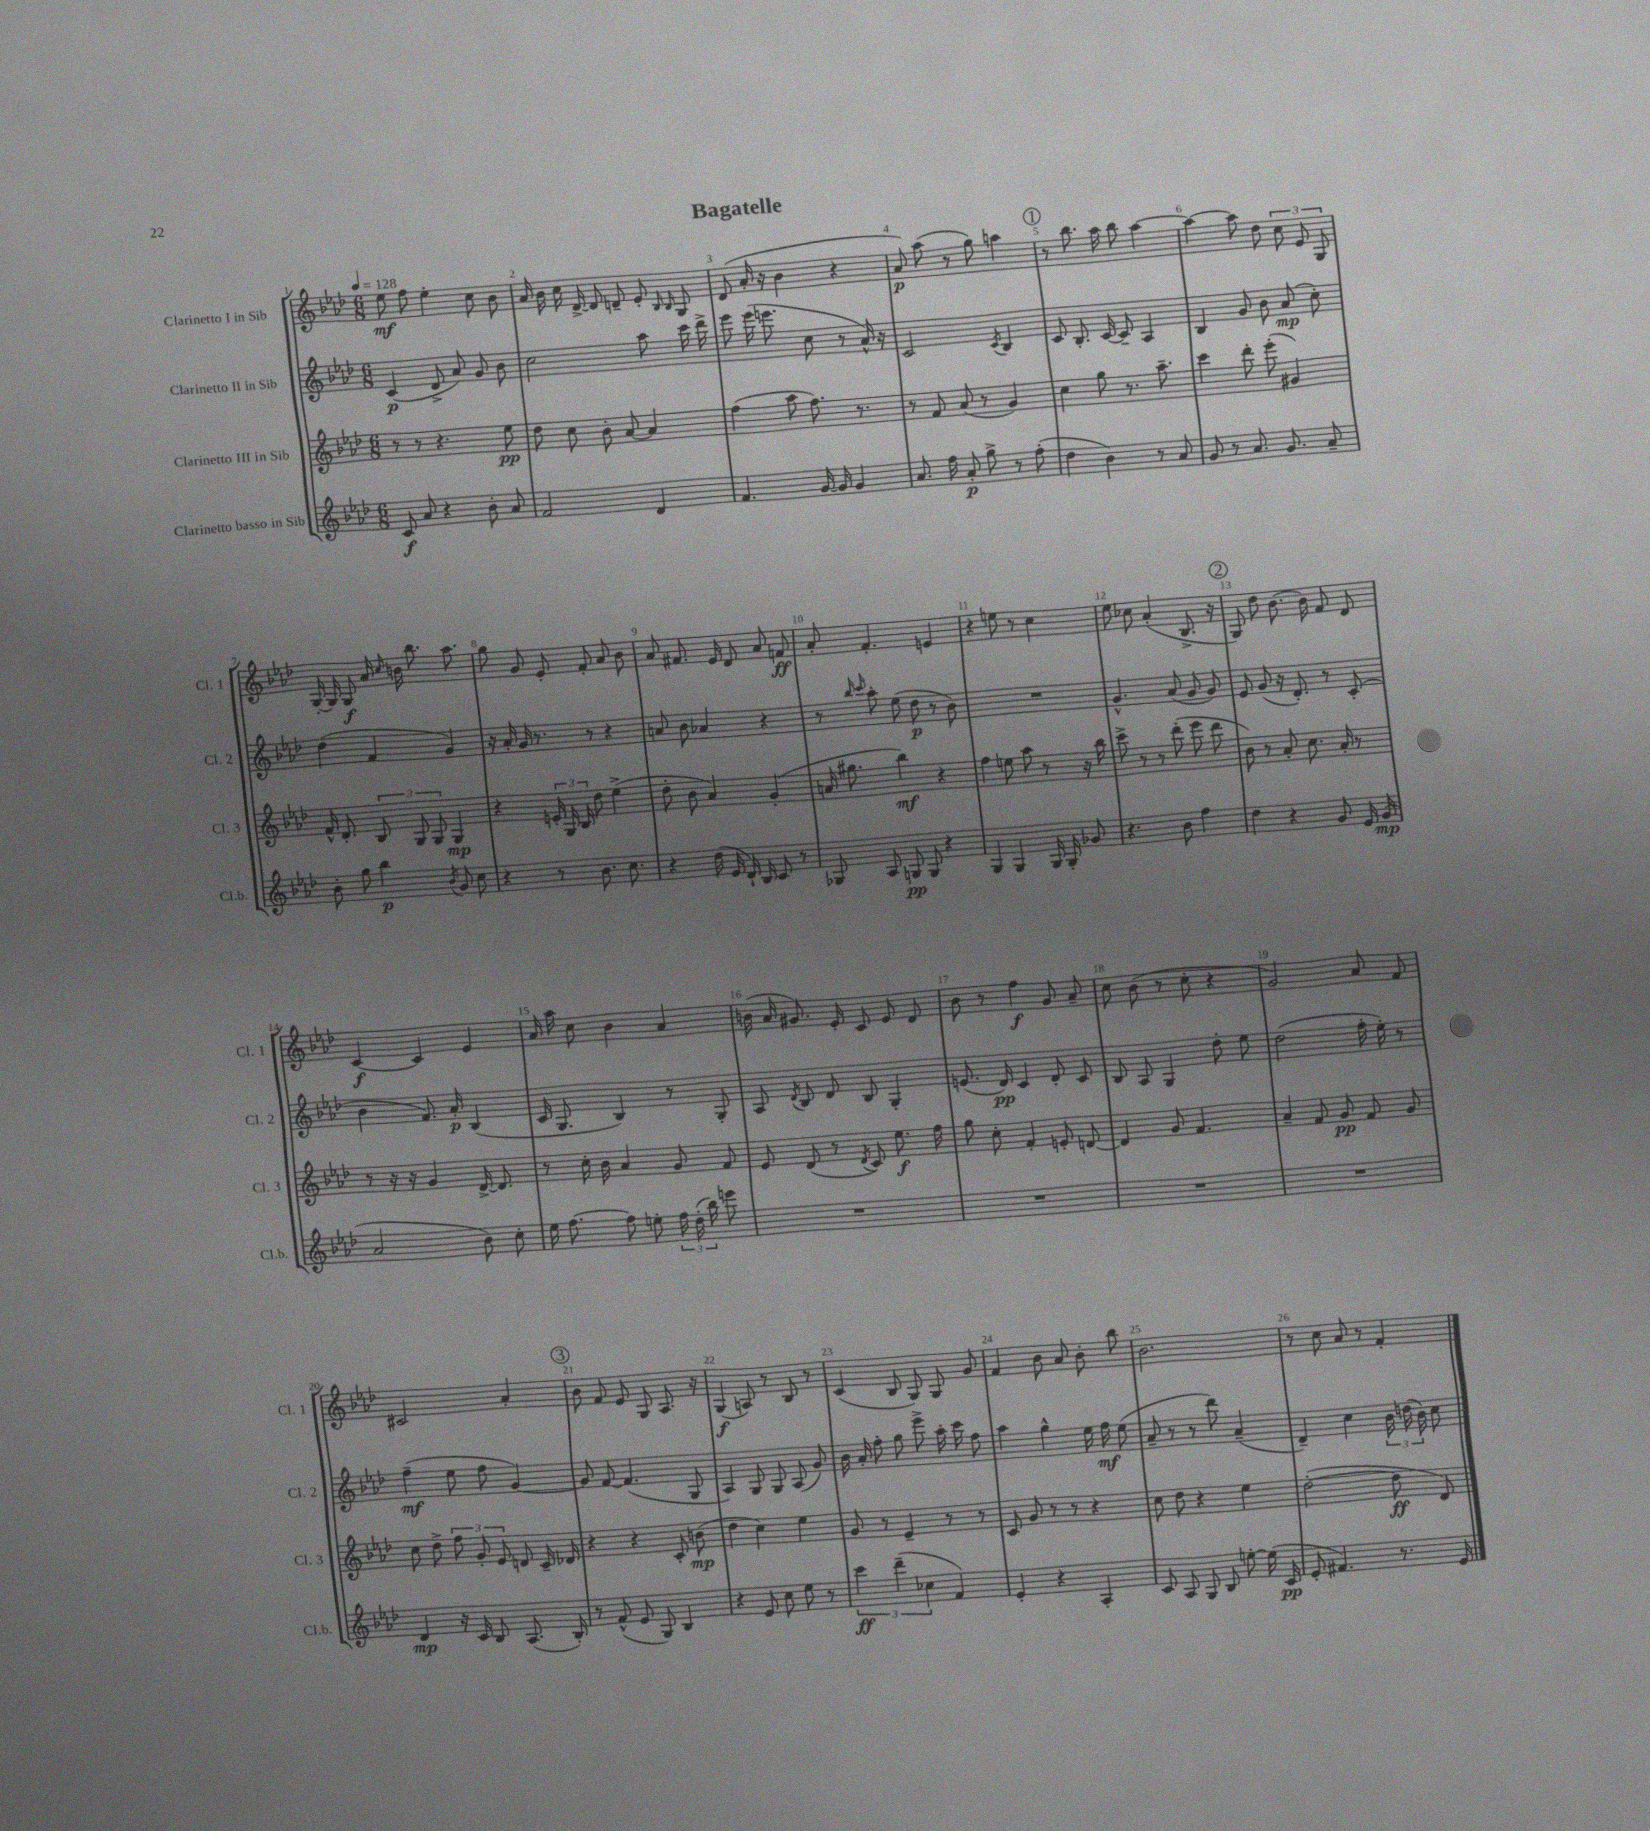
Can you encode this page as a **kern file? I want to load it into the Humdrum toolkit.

**kern	**kern	**kern	**kern
*staff4	*staff3	*staff2	*staff1
*clefG2	*clefG2	*clefG2	*clefG2
*k[b-e-a-d-]	*k[b-e-a-d-]	*k[b-e-a-d-]	*k[b-e-a-d-]
*M6/8	*M6/8	*M6/8	*M6/8
*MM128	*MM128	*MM128	*MM128
8c/	8r	(4c/	8ee-\
8a-/	8r	.	8ff\
4r	4.r	8d-^/	4ee-'\
.	.	8a-/)	.
8b-'\	.	8g/	8cc\
8a-/	8ee-\	8b-\	8b-\
=	=	=	=
2f/	8dd-\	2cc\	16a-/
.	.	.	16b-\
.	8cc\	.	16cc\
.	.	.	[16d-^/
.	8b-'\	.	8d-/]
.	[8a-/	.	8d~/
4d-/	4a-/]	8aa-\	8e-'/
.	.	.	16qqB-/
.	.	.	16qqB-/
.	.	16ccc\	8G/
.	.	16ddd-^\	.
=	=	=	=
4.f/	(4ff\	8eee-\	(8d-/
.	.	(16eee-\	16a-'/
.	.	8.eee\	16r
.	8aa-\	.	4b-\
[16g/	8.ff\)	8cc\	.
16g/]	.	.	.
4g/	.	8r	4r
.	8.r	.	.
.	.	16a-^^/)	.
.	.	16r	.
=	=	=	=
8.a-/	8r	2c/	8a-/)
.	8f/	.	(8aa-\
16ff\	.	.	.
8a-'/	(8a-/	.	8r
8gg^\	8r	.	8gg\)
.	.	8qc/	.
8r	4g/)	4B-/	4aa\
(8ff'\	.	.	.
=	=	=	=
4dd-\	4cc\	8c/	8r
.	.	8.B-'/	8.bb-\
4b-\)	8gg\	.	.
.	.	[16c/	16aa-\
.	8.r	8c~/]	8bb-\
8r	.	4A-/	[4aa-\
.	8.aa-~\	.	.
8a-/	.	.	.
=	=	=	=
8g/	4ccc\	4B-/	4aa-\_
8r	.	.	.
8.a-/	8ddd-'\	8g/	8aa-\]
.	(8eee-'\	8b-\	8dd-\
8.g/	.	.	.
.	4g#/)	(8a-/	12cc\
.	.	.	12e-/
8a-~/	.	8cc'\)	.
.	.	.	12G/
=	=	=	=
8b-'\	16f^^/	(4dd-\	[16G'/
.	8.d-'/	.	16G/]
8gg\	.	.	8G/
4bb-\	12B-/	4f/	16a-/
.	.	.	16qqcc/
.	.	.	16b\
.	12G/	.	.
.	.	.	8.bb-\
.	12G/	.	.
8qb-/	.	.	.
8g/	4G/	4g/)	.
.	.	.	8.aa-\
8cc\	.	.	.
=	=	=	=
4r	4r	16r	8gg\
.	.	16a-'/	.
.	.	16g/	8g/
.	.	8.r	.
8r	24e'/	.	8e-'/
.	24G/	.	.
.	24B-/	.	.
8.b-\	8dd-\	8r	8f'/
.	(4ee-^\	4r	8a-/
8.cc\	.	.	.
.	.	.	8b-\
=	=	=	=
4r	8dd-'\	8a/	8a-/
.	8b-\	8b-\	8.f#/
(16dd-\	4a-/)	4a-/	.
16e-/	.	.	16e-/
16d-`/)	.	.	8d-/
16B-/	.	.	.
8c/	(4g'/	4r	8a-/
8r	.	.	8f/
=	=	=	=
8G-/	16a/	8r	8a-'/
.	8.gg#\	.	.
.	.	16qqbb-/	.
.	.	16qqccc/	.
8A-/	.	8aa-'\	4.f'/
8G/	4bb-\)	(8ee-\	.
8G/	.	8dd-\	.
4r	4r	8r	4e/
.	.	8b-\)	.
=	=	=	=
4G/	4ff\	2.r	4r
4G/	8ee\	.	8ee\
.	8aa-\	.	8r
16G/	8r	.	4cc\
16G'/	.	.	.
8g-/	16r	.	.
.	16bb-\	.	.
=	=	=	=
4.r	8ccc^\	4.g^^/	8ee-\
.	8r	.	8cc-\
.	8r	.	(4a-'/
8b-\	(8ddd-'\	(8a-/	.
4ff\	8eee-\	8g/	8.B-^/
.	8ddd-\	8g/)	.
.	.	.	16r
=	=	=	=
4dd-\	8b-\)	8e-/	8G/)
.	8r	(8g/	8dd-\
4r	8a-'/	16r	[8.b-\
.	.	8.d-'/)	.
.	8.cc\	.	.
.	.	.	16b-\]
8g/	.	8r	8f/
.	16a-'/	.	.
16e-/	8r	(8c'/	8d-/
(16g/	.	.	.
=	=	=	=
2a-/	8r	4b-\	[4c/
.	16r	.	.
.	16r	.	.
.	4g/	8.f/)	4c/]
.	.	16a-'/	.
8b-\)	[16d-^/	(4B-/	4e-/
.	8.d-/]	.	.
8cc'\	.	.	.
=	=	=	=
16ee-\	8r	16c/	16a-/
[8.ff\	.	8.G/	16aa-\
.	16cc'\	.	8cc\
.	16b-\	.	.
8ff\]	4a-/	4B-/)	4b-\
8ee'\	.	.	.
24ff\	8g/	8r	4a-/
(24dd-'\	.	.	.
24bb-\)	.	.	.
8eee\	8f/	8G'/	.
=	=	=	=
2.r	8e-/	8A-/	(16b\
.	.	.	16a-/
.	.	8qd-/	.
.	(8d-/	8B-/	8.g#/)
.	8r	8d-/	.
.	.	.	16e-'/
.	8qd-/	.	.
.	8c/)	8B-/	8c/
.	8.ee-\	4G'/	8e-/
.	.	.	8d-/
.	16ff\	.	.
=	=	=	=
2.r	8gg\	(8.e/	8b-\
.	8cc'\	.	8r
.	.	16d-/)	.
.	4f'/	4c/	4ff\
.	8e'/	8d-'/	8g/
.	[8d/	8c/	8a-~/
=	=	=	=
2.r	4d/]	8B-/	8cc\
.	.	8A-/	(8b-\
.	8g/	4G/	8r
.	4.f/	.	8cc'\
.	.	8dd-'\	4r
.	.	8ee-\	.
=	=	=	=
2.r	4a-~/	(2dd-\	2g/)
.	8f/	.	.
.	8g/	.	.
.	8f/	16ff'\	8a-/
.	.	16ee-'\)	.
.	8g/	8r	8f/
=	=	=	=
4d-/	8cc\	(4ff~\	2c#/
.	8dd-^\	.	.
16r	12ff\	8ee-\	.
16c/	.	.	.
.	12g'/	.	.
8B-/	.	8ff\	.
.	12e-/	.	.
(8.A-/	8d/	[4g/)	4a-'/
.	16c~/	.	.
16B-'/)	16d-/	.	.
=	=	=	=
8r	4r	8g/]	8b-\
(8f^^/	.	[8f/	8f/
8e-/	4r	(4.f/]	8e-/
8G/)	.	.	8G/
4B-/	8c'/	.	8.A-/
.	(8b\	8G/	.
.	.	.	16r
=	=	=	=
4r	4dd-\	4A-/)	(4G/
8e-/	4cc\)	8G/	8A/)
8cc\	.	8G/	8r
8ee-\	4ee-\	(8A-/	8B-/
8r	.	8g/)	8r
=	=	=	=
6ccc\	8g/	16b-\	(4c/
.	.	16a-'/	.
.	8r	8ff'\	.
(6ddd-~\	.	.	.
.	4e-~/	8gg\	8B-/
6cc-\	.	.	.
.	.	8eee-^\	8G/)
4f/)	8r	16aa-'\	8G/
.	.	16ccc\	.
.	8r	8ff\	8g/
=	=	=	=
4e-'/	8c/	4aa-\	4f/
.	8g/	.	.
4r	8r	4gg^^\	8b-\
.	8r	.	8a-/
4A-'/	4r	16ee-\	8b-'\
.	.	16ff\	.
.	.	(8ee-\	8bb-\
=	=	=	=
8c/	8cc\	8a-~/	2.b-\
8A-/	8dd-\	8r	.
8G/	4r	8r	.
8B-/	.	8ddd-\)	.
[8ee'\	4ee-\	(4a-~/	.
(16ee\]	.	.	.
16c/	.	.	.
=	=	=	=
8e-'/	([2dd-'\	4d-~/)	8r
4.f#/)	.	.	8cc\
.	.	4cc\	8a-/
.	.	.	8r
8.r	8dd-\]	24b-\	4f'/
.	.	(24dd\	.
.	.	24b-\)	.
.	8d-/)	8cc\	.
16e-/	.	.	.
==	==	==	==
*-	*-	*-	*-
